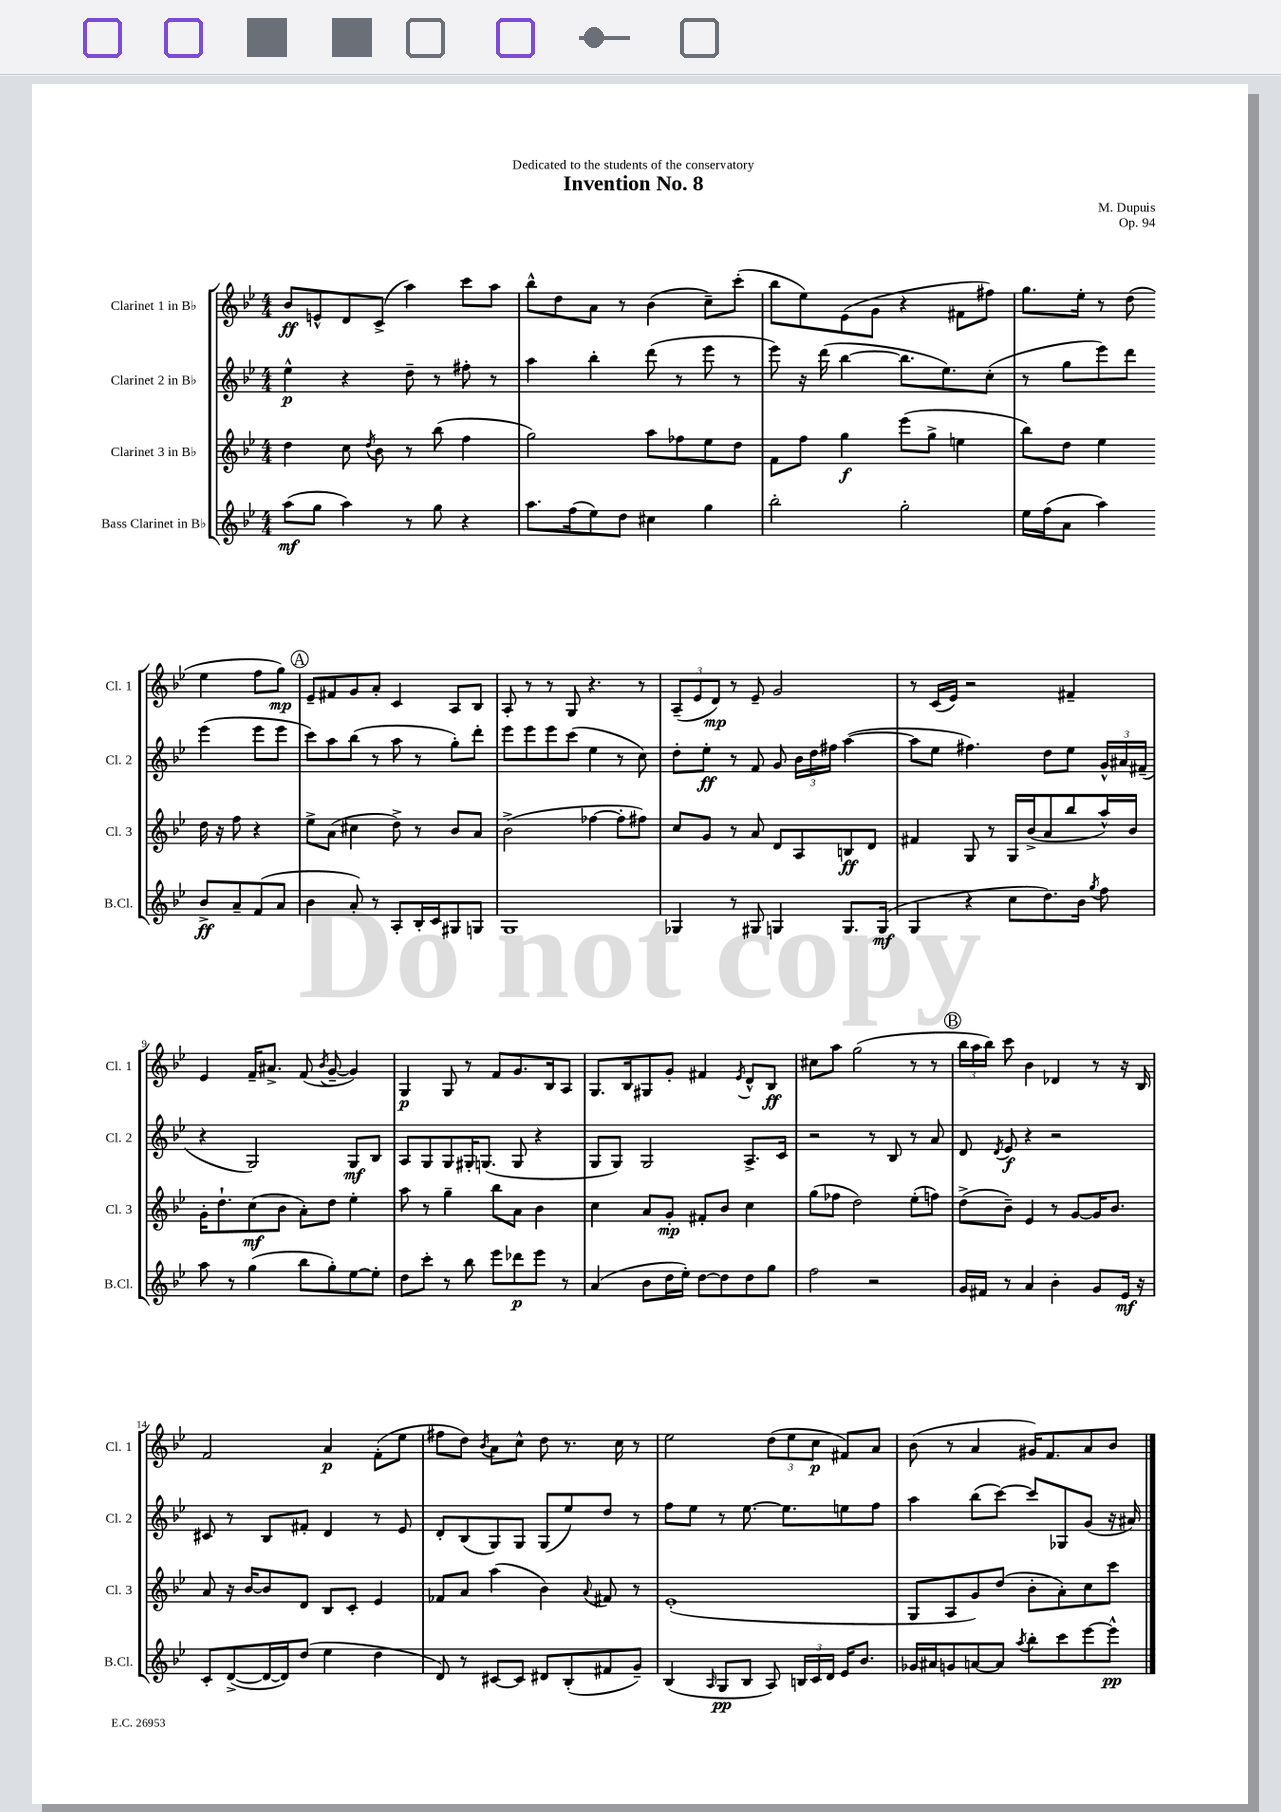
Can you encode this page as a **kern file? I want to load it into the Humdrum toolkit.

**kern	**dynam	**kern	**dynam	**kern	**dynam	**kern	**dynam
*part4	*part4	*part3	*part3	*part2	*part2	*part1	*part1
*staff4	*staff4	*staff3	*staff3	*staff2	*staff2	*staff1	*staff1
*I"Bass Clarinet in B♭	*	*I"Clarinet 3 in B♭	*	*I"Clarinet 2 in B♭	*	*I"Clarinet 1 in B♭	*
*I'B.Cl.	*	*I'Cl. 3	*	*I'Cl. 2	*	*I'Cl. 1	*
*clefG2	*	*clefG2	*	*clefG2	*	*clefG2	*
*k[b-e-]	*	*k[b-e-]	*	*k[b-e-]	*	*k[b-e-]	*
*M4/4	*	*M4/4	*	*M4/4	*	*M4/4	*
=1	=1	=1	=1	=1	=1	=1	=1
(8aa\L	mf	4dd\	.	4ee-^^\	p	8b-/L	ff
8gg\J	.	.	.	.	.	8en^^/	.
4aa\)	.	8cc\	.	4r	.	8d/	.
.	.	8qdd/	.	.	.	.	.
.	.	8b-\	.	.	.	(8c^/J	.
8r	.	8r	.	8dd~\	.	4aa\)	.
8gg\	.	(8bb-\	.	8r	.	.	.
4r	.	4ff\	.	8ff#X'\	.	8ccc\L	.
.	.	.	.	8r	.	8aa\J	.
=2	=2	=2	=2	=2	=2	=2	=2
8.aa\L	.	2gg\)	.	4aa\	.	8bb-^^\L	.
.	.	.	.	.	.	8dd\	.
(16ff\k	.	.	.	.	.	.	.
8ee-\)	.	.	.	4bb-'\	.	8a\J	.
8dd\J	.	.	.	.	.	8r	.
4cc#X\	.	8aa\L	.	(8ddd\	.	(4b-\	.
.	.	8ff-X\	.	8r	.	.	.
4gg\	.	8ee-\	.	8eee-\	.	8cc~\L)	.
.	.	8dd\J	.	8r	.	(8ccc'\J	.
=3	=3	=3	=3	=3	=3	=3	=3
2bb-'\	.	8f\L	.	8eee-\)	.	8bb-\L	.
.	.	8ff\J	.	16r	.	8ee-\)	.
.	.	.	.	(16ddd\	.	.	.
.	.	4gg\	f	[4bb-\	.	(8e-\	.
.	.	.	.	.	.	8g\J	.
2gg'\	.	(8eee-\L	.	8.bb-\L]	.	4r	.
.	.	8gg^\J	.	.	.	.	.
.	.	.	.	8.ee-\)	.	.	.
.	.	4een\	.	.	.	8f#X\L	.
.	.	.	.	(8cc'\J	.	8ff#X\J)	.
=4	=4	=4	=4	=4	=4	=4	=4
16ee-\LL	.	8bb-\L)	.	8r	.	8.gg\L	.
(16ff\J	.	.	.	.	.	.	.
8a\J	.	8dd\J	.	8gg\L	.	.	.
.	.	.	.	.	.	16ee-'\Jk	.
4aa\)	.	4ee-\	.	8eee-\)	.	8r	.
.	.	.	.	8ddd\J	.	(8dd\	.
8b-^/L	ff	16dd\	.	(4eee-\	.	4ee-\	.
.	.	16r	.	.	.	.	.
8a~/	.	8ff\	.	.	.	.	.
(8f/	.	4r	.	8eee-\L	.	8ff\L	.
8a/J	.	.	.	8eee-\J	.	8gg\J)	mp
!!LO:LB:g=z
!!LO:REH:place=s1:t=A
=5	=5	=5	=5	=5	=5	=5	=5
4b-\	.	8ee-^\L	.	8ccc\L)	.	8e-~/L	.
.	.	(8a\J	.	8aa\	.	8f#X/	.
8a'/)	.	4cc#X\	.	(8bb-\J	.	8g/	.
8r	.	.	.	8r	.	8a'/J	.
8A'/L	.	8dd^\)	.	8aa\	.	4c/	.
16B-'/L	.	8r	.	8r	.	.	.
16c/J	.	.	.	.	.	.	.
8G#X/	.	8b-/L	.	8gg'\L)	.	8A/L	.
8Gn/J	.	8a/J	.	8ddd'\J	.	8B-/J	.
=6	=6	=6	=6	=6	=6	=6	=6
1G	.	(2b-^\	.	8eee-\L	.	8A'/	.
.	.	.	.	8eee-\	.	8r	.
.	.	.	.	8eee-\	.	8r	.
.	.	.	.	(8ccc\J	.	8G/	.
.	.	[4ff-X\	.	4ee-\	.	4.r	.
.	.	8ff-'\L]	.	8r	.	.	.
.	.	8ff#X\J)	.	8cc\)	.	8r	.
=7	=7	=7	=7	=7	=7	=7	=7
4G-X/	.	8cc/L	.	8dd'\L	.	(12A~/L	.
.	.	.	.	.	.	12e-/	.
.	.	8g/J	.	8ee-'\J	ff	.	.
.	.	.	.	.	.	12d/J)	mp
8r	.	8r	.	8r	.	8r	.
8G#X/	.	8a/	.	8f/	.	8e-~/	.
4Gn/	.	8d/L	.	8g/	.	2g/	.
.	.	8A/	.	24b-\LL	.	.	.
.	.	.	.	24dd\	.	.	.
.	.	.	.	24ff#X\JJ	.	.	.
8.G/L	.	8Bn/	ff	([4aa\	.	.	.
.	.	8d/J	.	.	.	.	.
(16G/Jk	mf	.	.	.	.	.	.
=8	=8	=8	=8	=8	=8	=8	=8
4G/	.	4f#X/	.	8aa\L]	.	8r	.
.	.	.	.	8ee-\J	.	(16c/LL	.
.	.	.	.	.	.	16e-/JJ)	.
4r	.	8G/	.	4.ff#X\)	.	2r	.
.	.	8r	.	.	.	.	.
8cc\L	.	16G/LL	.	.	.	.	.
.	.	(16b-^/J	.	.	.	.	.
8.dd\)	.	8a/	.	8dd\L	.	.	.
.	.	8bb-/	.	8ee-\J	.	4f#X~/	.
16b-\Jk	.	.	.	.	.	.	.
8qgg/	.	.	.	.	.	.	.
8ff\	.	16aa^^/L)	.	24g^^/LL	.	.	.
.	.	.	.	24a#X/	.	.	.
.	.	16b-/JJ	.	.	.	.	.
.	.	.	.	(24f#X~/JJ	.	.	.
!!LO:LB:g=z
=9	=9	=9	=9	=9	=9	=9	=9
8aa\	.	16g'\KL	.	4r	.	4e-/	.
.	.	8.dd`\	.	.	.	.	.
8r	.	.	.	.	.	.	.
(4gg\	.	(8cc\	mf	2G/)	.	16f~/KL	.
.	.	.	.	.	.	8.a#X^/J	.
.	.	8b-\J	.	.	.	.	.
8bb-\L	.	8a'\L)	.	.	.	(8f/	.
.	.	.	.	.	.	8qb-/	.
8gg'\)	.	8dd\J	.	.	.	[8g~/	.
[8ee-\	.	4ee-'\	.	8G/L	mf	4g/])	.
8ee-'\J]	.	.	.	8B-/J	.	.	.
=10	=10	=10	=10	=10	=10	=10	=10
8dd\L	.	8aa\	.	8A/L	.	4G/	p
8ccc'\J	.	8r	.	8G/	.	.	.
8r	.	4gg~\	.	8G/	.	8G/	.
8bb-\	.	.	.	16G#X'/K	.	8r	.
.	.	.	.	(8.Gn/J	.	.	.
8eee-\L	.	8bb-\L	.	.	.	8f/L	.
8ddd-X\	p	8a\J	.	8G/	.	8.g/	.
8eee-\J	.	4b-\	.	4r	.	.	.
.	.	.	.	.	.	16B-/k	.
8r	.	.	.	.	.	8A/J	.
=11	=11	=11	=11	=11	=11	=11	=11
(4a/	.	4cc\	.	8G/L	.	8.G/L	.
.	.	.	.	8G/J)	.	.	.
.	.	.	.	.	.	16B-/k	.
8b-\L	.	8a/L	.	2G/	.	8G#X/	.
16dd\L	.	8g'/J	mp	.	.	8g'/J	.
16ee-'\JJ)	.	.	.	.	.	.	.
[8dd\L	.	8f#X'/L	.	.	.	4f#X/	.
8dd\]	.	8b-/J	.	.	.	.	.
.	.	.	.	.	.	8qe-/	.
8dd\	.	4cc\	.	8.A^/L	.	8d^^/L	.
8gg\J	.	.	.	.	.	8B-/J	ff
.	.	.	.	16c/Jk	.	.	.
=12	=12	=12	=12	=12	=12	=12	=12
2ff\	.	(8gg\L	.	2r	.	8cc#X\L	.
.	.	8ff-X\J	.	.	.	8aa\J	.
.	.	2dd\)	.	.	.	(2gg\	.
2r	.	.	.	8r	.	.	.
.	.	.	.	8B-/	.	.	.
.	.	(8ee-'\L	.	8r	.	8r	.
.	.	8ffn\J)	.	8a/	.	8r	.
!!LO:REH:place=s1:t=B
=13	=13	=13	=13	=13	=13	=13	=13
16g/LL	.	(8dd^\L	.	8d/	.	24bb-\LL	.
.	.	.	.	.	.	24aa\	.
16f#X/JJ	.	.	.	.	.	.	.
.	.	.	.	.	.	24bb-\JJ)	.
.	.	.	.	8qd/	.	.	.
8r	.	8b-~\J)	.	8e-/	f	8ccc\	.
4a/	.	4e-/	.	4r	.	4b-\	.
4b-'\	.	8r	.	2r	.	4d-X/	.
.	.	[8g/L	.	.	.	.	.
8g/L	.	16g/K]	.	.	.	8r	.
.	.	8.b-/J	.	.	.	.	.
16e-/Jk	mf	.	.	.	.	16r	.
16r	.	.	.	.	.	16B-/	.
!!LO:LB:g=z
=14	=14	=14	=14	=14	=14	=14	=14
8c'/L	.	8a/	.	8c#X/	.	2f/	.
([8d^/	.	16r	.	8r	.	.	.
.	.	[16b-/KL	.	.	.	.	.
16d/L_	.	8b-/]	.	8B-/L	.	.	.
16d/J])	.	.	.	.	.	.	.
(8dd/J	.	8d/J	.	8f#X'/J	.	.	.
4ee-\	.	8B-/L	.	4d/	.	4a/	p
.	.	8c'/J	.	.	.	.	.
4dd\	.	4e-/	.	8r	.	(8f'\L	.
.	.	.	.	8e-/	.	8ee-\J	.
=15	=15	=15	=15	=15	=15	=15	=15
8d/)	.	8f-X/L	.	8d'/L	.	8ff#X\L	.
8r	.	8a/J	.	(8B-/	.	8dd\J)	.
.	.	.	.	.	.	8qb-/	.
[8c#X/L	.	(4aa\	.	8G/)	.	8a\L	.
8c#/J]	.	.	.	8G/J	.	8cc^^\J	.
8d#X/L	.	4b-\)	.	(8G/L	.	8dd\	.
(8B-'/	.	.	.	8ee-/)	.	8.r	.
.	.	8qqa/	.	.	.	.	.
8f#X/	.	8f#X/	.	8dd/J	.	.	.
.	.	.	.	.	.	16cc\	.
8g~/J)	.	8r	.	8r	.	8r	.
=16	=16	=16	=16	=16	=16	=16	=16
(4B-/	.	(1e-'	.	8ff\L	.	2ee-\	.
.	.	.	.	8ee-\J	.	.	.
16qqA/	.	.	.	.	.	.	.
8G/L	pp	.	.	8r	.	.	.
8B-/J	.	.	.	[8.ee-\	.	.	.
8A/)	.	.	.	.	.	(12dd\L	.
.	.	.	.	8.ee-\L]	.	.	.
.	.	.	.	.	.	12ee-\	.
24Bn/LL	.	.	.	.	.	.	.
24c/	.	.	.	.	.	12cc\J	p
24d/JJ	.	.	.	.	.	.	.
16e-/KL	.	.	.	8een\	.	8f#X/L)	.
8.b-/J	.	.	.	.	.	.	.
.	.	.	.	8ff\J	.	8a/J	.
=17	=17	=17	=17	=17	=17	=17	=17
16g-X/LL	.	8G/L	.	4aa\	.	(8b-\	.
16a#X/J	.	.	.	.	.	.	.
8gn/	.	8A/	.	.	.	8r	.
[8an/	.	8g/)	.	(8bb-\L	.	4a/	.
8a/J]	.	(8dd/J	.	[8ccc\J)	.	.	.
8qaa/	.	.	.	.	.	.	.
8bb-'\L	.	8b-'\L	.	8ccc/L]	.	16g#X/KL)	.
.	.	.	.	.	.	8.f/	.
8ccc\	.	8a'\)	.	8G-X/	.	.	.
[8eee-\	.	8cc\	.	(8g/J	.	8a/	.
8eee-^^\J]	pp	8ccc\J	.	16r	.	8b-/J	.
.	.	.	.	16a#X/)	.	.	.
==	==	==	==	==	==	==	==
*-	*-	*-	*-	*-	*-	*-	*-
